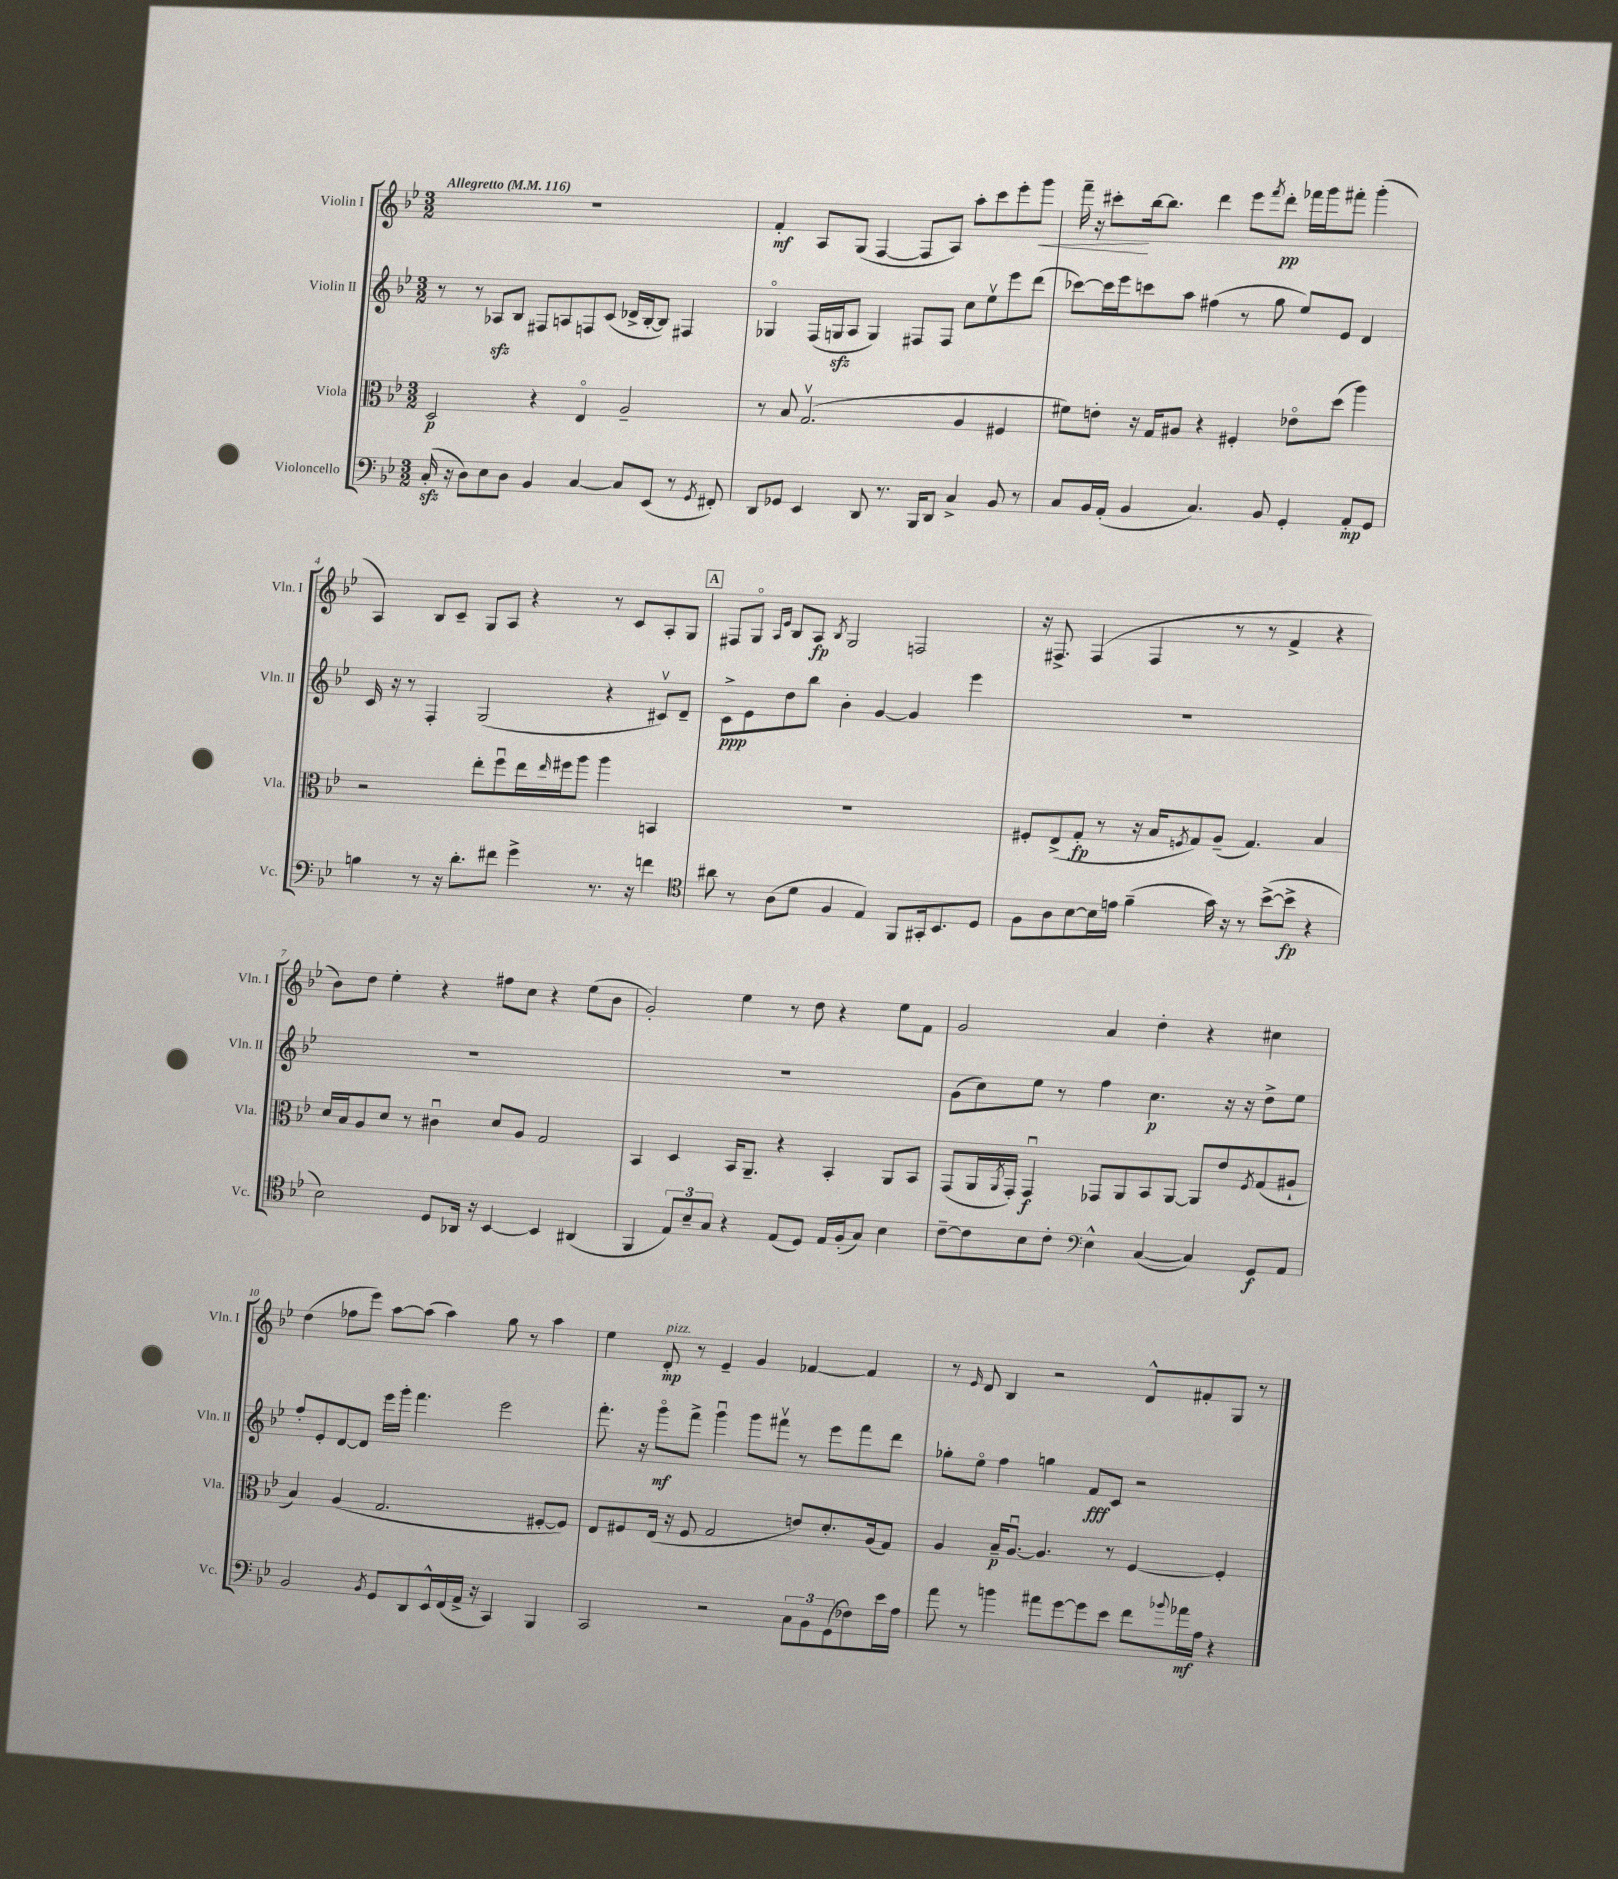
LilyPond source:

<<
\new StaffGroup <<
\new Staff = "s0" \with { instrumentName = "Violin I" shortInstrumentName = "Vln. I" } {
    \clef treble \key bes \major \numericTimeSignature \time 3/2 \tempo "Allegretto" 4 = 116
    R1. |
    f'4-.\mf a8 g8( f4~ f8 a8) a''8-. c'''8 ees'''8-. g'''8\< |
    f'''16-- r16 cis'''8-.\! bes''16~ bes''8. d'''4 ees'''8 \acciaccatura { f'''8 } d'''8-.\pp fes'''16 g'''16 fis'''8-. g'''4-.( |
    a4) bes8 c'8-- g8 a8 r4 r8 c'8 a8-. g8 |
    \mark \markup { \box "A" } fis8 g8\flageolet \grace { a16 ees'16 } bes8 a8\fp \acciaccatura { bes8 } g2 f2 |
    r16 fis8.-> fis4( fis4 r8 r8 f'4-> r4 |
    bes'8) d''8 ees''4-. r4 fis''8 c''8 r4 ees''8( bes'8 |
    g'2-.) ees''4 r8 d''8 r4 ees''8 f'8 |
    g'2 a'4 d''4-. r4 cis''4 |
    d''4( fes''8 ees'''8) a''8~ a''8( a''4) g''8 r8 a''4 |
    ees''4 d'8-.\mp^\markup { \italic "pizz." } r8 ees'4-- g'4 fes'4~ fes'4 |
    r8 \grace { ees'16 } d'8 bes4 r2 d'8-^ fis'8-. g8 r8 \bar "|." |
}
\new Staff = "s1" \with { instrumentName = "Violin II" shortInstrumentName = "Vln. II" } {
    \clef treble \key bes \major \numericTimeSignature \time 3/2
    r8 r8 aes8\sfz bes8 fis8 a8 f8 c'8( des'16-> bes16~-. bes8) fis4 |
    ges4\flageolet f16( g16\sfz a8 g4) fis8 fis8 c''8 ees''8\upbow ees'''8 d'''8( |
    ces'''8~) ces'''16 ees'''16 c'''8 a''8 fis''4( r8 g''8 ees''8) ees'8 d'4 |
    c'16 r16 r8 f4-. g2( r4 cis'8\upbow) d'8-- |
    \mark \markup { \box "A" } c'8->\ppp ees'8 d''8 bes''8 bes'4-. g'4~ g'4 ees'''4 |
    R1. |
    R1. |
    R1. |
    g'8( c''8) ees''8 r8 f''4 c''4.\p r16 r16 d''8-> ees''8 |
    f''8-. ees'8-. d'8~ d'8 ees'''16 g'''16-. f'''4. ees'''2 |
    f'''8.-. r16 g'''8\flageolet\mf f'''8-> g'''4\downbow g'''8 fis'''8\upbow r8 ees'''8 fis'''8 d'''8 |
    ges''8-. ees''8\flageolet f''4 g''4 f'8\fff c'8 r2 \bar "|." |
}
\new Staff = "s2" \with { instrumentName = "Viola" shortInstrumentName = "Vla." } {
    \clef alto \key bes \major \numericTimeSignature \time 3/2
    d2\p r4 ees4\flageolet a2-- |
    r8 bes8 g2.\upbow( a4 fis4 |
    fis'8) e'8-. r16 g16 ais8 r4 fis4-. ees'8\flageolet d''8( a''4) |
    r2 ees''8-. f''8\downbow ees''16 \grace { ees''16 } fis''16 a''8 a''4 b,4 |
    \mark \markup { \box "A" } R1. |
    fis8-. ees8->( g8-.\fp r8 r16 bes16 \acciaccatura { f8 } g8) a8--( g4.) bes4 |
    d'16 bes16 a8 d'8 r8 cis'4\downbow d'8 a8 g2 |
    bes,4 d4 bes,16 a,8.-- r4 bes,4-. a,8 bes,8 |
    g,8( a,16 \acciaccatura { a,8 } g,16-.) g,4\downbow\f ges,8 a,8 bes,8 a,8~ a,8 ees'8 \acciaccatura { f8 } g8( ais8-! |
    bes4) a4( g2. fis8~-. fis8) |
    ees8 fis8 ees16( r16 fis8 g2 e'8) d'8.-. a16( g8) |
    a4 bes16--\p a8.~\downbow a4. r8 f4~ f4-. \bar "|." |
}
\new Staff = "s3" \with { instrumentName = "Violoncello" shortInstrumentName = "Vc." } {
    \clef bass \key bes \major \numericTimeSignature \time 3/2
    c16-.\sfz( r16 d8) ees8 d8 bes,4 c4~ c8 ees,8( r8 \acciaccatura { g,8 } fis,8-.) |
    d,8 ges,8 ees,4 d,8 r8. bes,,16 d,8 c4-> bes,8 r8 |
    c8 bes,16 a,16-.( bes,4 c4.) bes,8 g,4-. a,8-.\mp g,8 |
    b4 r8 r16 d'8.-. fis'8 g'4-> r8. r16 f'4 |
    \mark \markup { \box "A" } \clef tenor ais'8 r8 a8( d'8 f4 ees4) f,8 gis,16-. bes,8. d8 |
    f8 a8 bes8~ bes16 e'16 f'4--( g'16) r16 r8 bes'8~->( bes'8->\fp r4 |
    bes2) d8 aes,16 r16 bes,4~ bes,4 ais,4( |
    f,4 \tuplet 3/2 { ees8) bes8-- g8 } r4 ees8( d8) ees16 f16-.( g8) bes4 |
    c'8~-- c'8 bes8 c'8-. \clef bass ees4-^ c4~( c4) g,8\f a,8 |
    bes,2 \acciaccatura { bes,8 } g,8 d,8 ees,16-^ f,16( a,16-> r16 c,4) bes,,4 |
    c,2 r2 \tuplet 3/2 { c8 bes,8 g,8( } fes8) ees'16 a16 |
    a'8 r8 b'4 ais'8 g'8~ g'8 ees'8 f'8 \appoggiatura { bes'8 } aes'16\mf a16 r4 \bar "|." |
}
>>
>>
